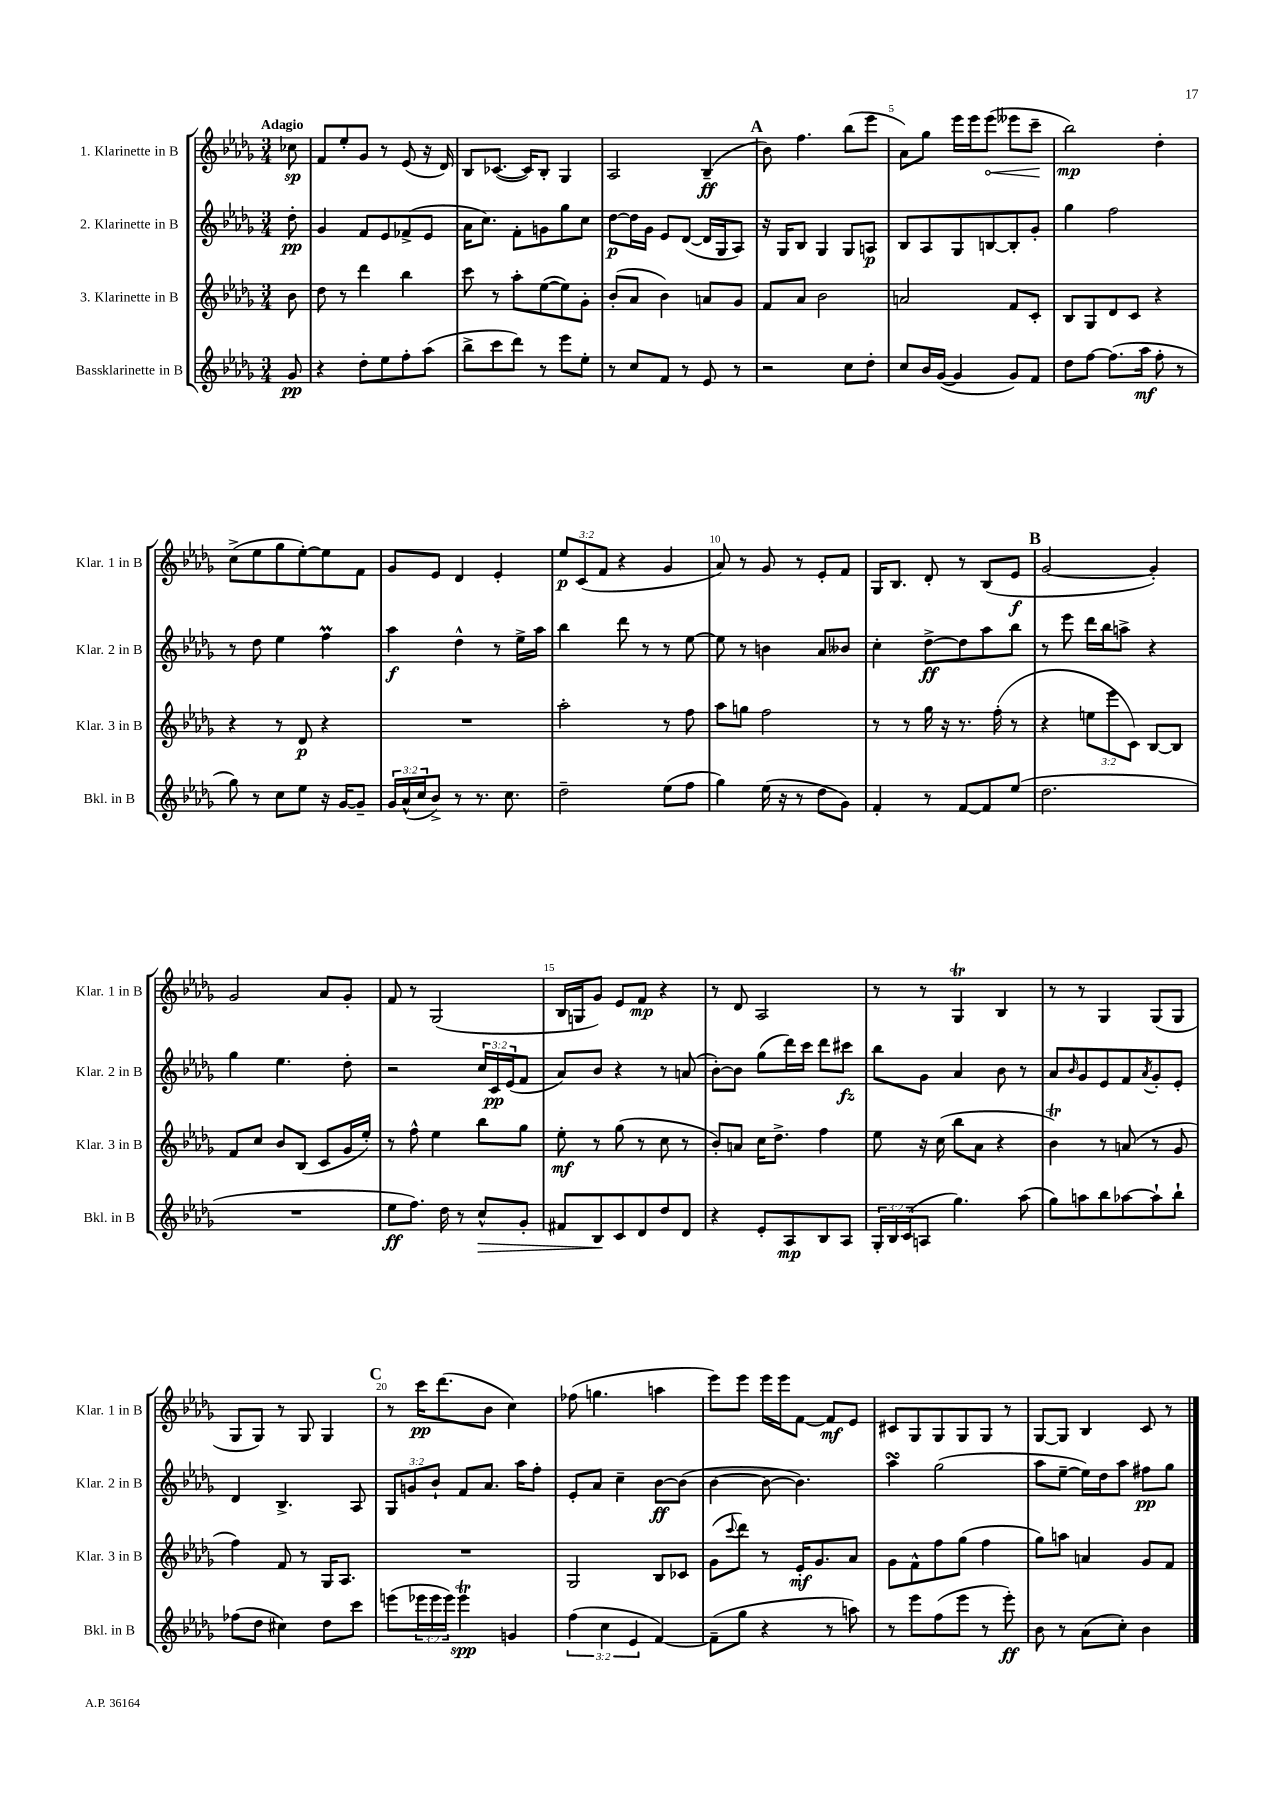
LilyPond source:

<<
\new StaffGroup <<
\new Staff = "s0" \with { instrumentName = "1. Klarinette in B" shortInstrumentName = "Klar. 1 in B" } {
    \clef treble \key des \major \numericTimeSignature \time 3/4 \override Staff.TupletNumber.text = #tuplet-number::calc-fraction-text \partial 8 \tempo "Adagio"
    ces''8\sp |
    f'8 ees''8-. ges'8 r8 ees'8( r16 des'16) |
    bes8 ces'8.~( ces'16) bes8-. ges4 |
    aes2 bes4--\ff( |
    \mark \markup { \bold "A" } bes'8) f''4. bes''8( ees'''8 |
    aes'8) ges''8 ees'''16 ees'''16 \once \override Hairpin.circled-tip = ##t ees'''8\<( eeses'''8 c'''8--\! |
    bes''2\mp) des''4-. |
    c''8->( ees''8 ges''8 ees''8~-.) ees''8 f'8 |
    ges'8 ees'8 des'4 ees'4-. |
    \tuplet 3/2 { ees''8\p c'8( f'8 } r4 ges'4 |
    aes'8) r8 ges'8 r8 ees'8-. f'8 |
    ges16 bes8. des'8-. r8 bes8( ees'8\f |
    \mark \markup { \bold "B" } ges'2~ ges'4-.) |
    ges'2 aes'8 ges'8-. |
    f'8 r8 ges2( |
    bes16 g16 ges'8) ees'8 f'8\mp r4 |
    r8 des'8 aes2 |
    r8 r8 ges4\trill bes4 |
    r8 r8 ges4 ges8( ges8 |
    ges8 ges8) r8 ges8 ges4 |
    \mark \markup { \bold "C" } r8 c'''16\pp des'''8.( bes'8 c''4) |
    fes''8( g''4. a''4 |
    ees'''8) ees'''8 ees'''16 ees'''16 f'8~ f'8\mf ees'8 |
    cis'8 ges8 ges8 ges8 ges8 r8 |
    ges8~ ges8 bes4 c'8 r8 \bar "|." |
}
\new Staff = "s1" \with { instrumentName = "2. Klarinette in B" shortInstrumentName = "Klar. 2 in B" } {
    \clef treble \key des \major \numericTimeSignature \time 3/4 \override Staff.TupletNumber.text = #tuplet-number::calc-fraction-text \partial 8
    des''8-.\pp |
    ges'4 f'8 ees'8 fes'8->( ees'8 |
    aes'16 c''8.) f'8-. g'8 ges''8 c''8 |
    des''8~\p des''16 ges'16 ees'8 des'8~( des'16 ges16 aes8) |
    \mark \markup { \bold "A" } r16 ges16 bes8 ges4 ges8 a8\p |
    bes8 aes8 ges8 b8~ b8-. ges'8-. |
    ges''4 f''2 |
    r8 des''8 ees''4 f''4\prall |
    aes''4\f des''4-^ r8 ees''16-> aes''16 |
    bes''4 des'''8 r8 r8 ees''8~ |
    ees''8 r8 b'4 aes'8 beses'8 |
    c''4-. des''8~->\ff des''8 aes''8 bes''8 |
    \mark \markup { \bold "B" } r8 ees'''8 des'''16 bes''16 a''8-> r4 |
    ges''4 ees''4. des''8-. |
    r2 \tuplet 3/2 { c''16 c'16\pp ees'16( } f'8 |
    aes'8) bes'8 r4 r8 a'8( |
    bes'8~-.) bes'8 ges''8( des'''16) c'''16 des'''8 cis'''8\fz |
    bes''8 ges'8 aes'4 bes'8 r8 |
    aes'8 \grace { bes'16 } ges'8 ees'8 f'8 \acciaccatura { aes'8 } ges'8-. ees'8-. |
    des'4 bes4.-> aes8 |
    \mark \markup { \bold "C" } \tuplet 3/2 { ges8 g'8 bes'8-! } f'8 aes'8. aes''16 f''8-. |
    ees'8-. aes'8 c''4-- bes'8~\ff bes'8( |
    bes'4~ bes'8~ bes'4.) |
    aes''4\turn ges''2( |
    aes''8 ees''8~-- ees''16) des''16 aes''8 fis''8\pp ges''8 \bar "|." |
}
\new Staff = "s2" \with { instrumentName = "3. Klarinette in B" shortInstrumentName = "Klar. 3 in B" } {
    \clef treble \key des \major \numericTimeSignature \time 3/4 \override Staff.TupletNumber.text = #tuplet-number::calc-fraction-text \partial 8
    bes'8 |
    des''8 r8 des'''4 bes''4 |
    c'''8 r8 aes''8-. ees''8~( ees''8) ges'8-. |
    bes'8-.( aes'8 bes'4) a'8 ges'8 |
    \mark \markup { \bold "A" } f'8 aes'8 bes'2 |
    a'2 f'8 c'8-. |
    bes8 ges8 des'8 c'8 r4 |
    r4 r8 des'8\p r4 |
    R2. |
    aes''2-. r8 f''8 |
    aes''8 g''8 f''2 |
    r8 r8 ges''16 r16 r8. f''16-.( r8 |
    \mark \markup { \bold "B" } r4 \tuplet 3/2 { e''8 ees'''8 c'8) } bes8~ bes8 |
    f'8 c''8 bes'8 bes8( c'8 ges'16 ees''16-.) |
    r8 f''8-^ ees''4 bes''8 ges''8 |
    ees''8-.\mf r8 ges''8( r8 c''8 r8 |
    bes'8-.) a'8 c''16 des''8.-> f''4 |
    ees''8 r16 c''16( bes''8 aes'8 r4 |
    bes'4\trill) r8 a'8( r8 ges'8 |
    f''4) f'8 r8 ges16 aes8. |
    \mark \markup { \bold "C" } R2. |
    ges2 bes8 ces'8 |
    ges'8( \appoggiatura { c'''8 } des'''8) r8 ees'16-.\mf ges'8. aes'8 |
    ges'8 f'8-^ f''8 ges''8( f''4 |
    ges''8) a''8 a'4 ges'8 f'8 \bar "|." |
}
\new Staff = "s3" \with { instrumentName = "Bassklarinette in B" shortInstrumentName = "Bkl. in B" } {
    \clef treble \key des \major \numericTimeSignature \time 3/4 \override Staff.TupletNumber.text = #tuplet-number::calc-fraction-text \partial 8
    ges'8\pp |
    r4 des''8-. ees''8 f''8-. aes''8( |
    bes''8-> c'''8 des'''8) r8 ees'''8 ees''8-. |
    r8 c''8 f'8 r8 ees'8 r8 |
    \mark \markup { \bold "A" } r2 c''8 des''8-. |
    c''8 bes'16 ges'16~( ges'4 ges'8) f'8 |
    des''8 f''8~ f''8.( aes''16\mf f''8-. r8 |
    ges''8) r8 c''8 ees''8 r16 ges'16~ ges'8-- |
    \tuplet 3/2 { ges'16 aes'16-^( c''16 } bes'8->) r8 r8. c''8. |
    des''2-- ees''8( f''8 |
    ges''4) ees''16( r16 r8 des''8 ges'8) |
    f'4-. r8 f'8~ f'8 ees''8( |
    \mark \markup { \bold "B" } des''2. |
    R2. |
    ees''8\ff f''8.) des''16 r8 c''8-^\> ges'8-. |
    fis'8 bes8\! c'8 des'8 des''8 des'8 |
    r4 ees'8-. aes8\mp bes8 aes8 |
    \tuplet 3/2 { ges16-. bes16 c'16( } a8 ges''4.) aes''8( |
    ges''8) a''8 bes''8 aes''8~ aes''8-! bes''8-! |
    fes''8( des''8 cis''4) des''8 c'''8 |
    \mark \markup { \bold "C" } e'''8( \tuplet 3/2 { ees'''16 ees'''16 ees'''16) } ees'''4\trill\spp g'4 |
    \tuplet 3/2 { f''4( c''4 ees'4 } f'4~) |
    f'8--( ges''8 r4 r8 a''8) |
    r8 ees'''8 f''8( ees'''8 r8 ees'''8-.\ff) |
    bes'8 r8 aes'8( c''8-.) bes'4 \bar "|." |
}
>>
>>
\layout { \context { \Score \override BarNumber.break-visibility = ##(#f #t #t) barNumberVisibility = #(every-nth-bar-number-visible 5) } }
